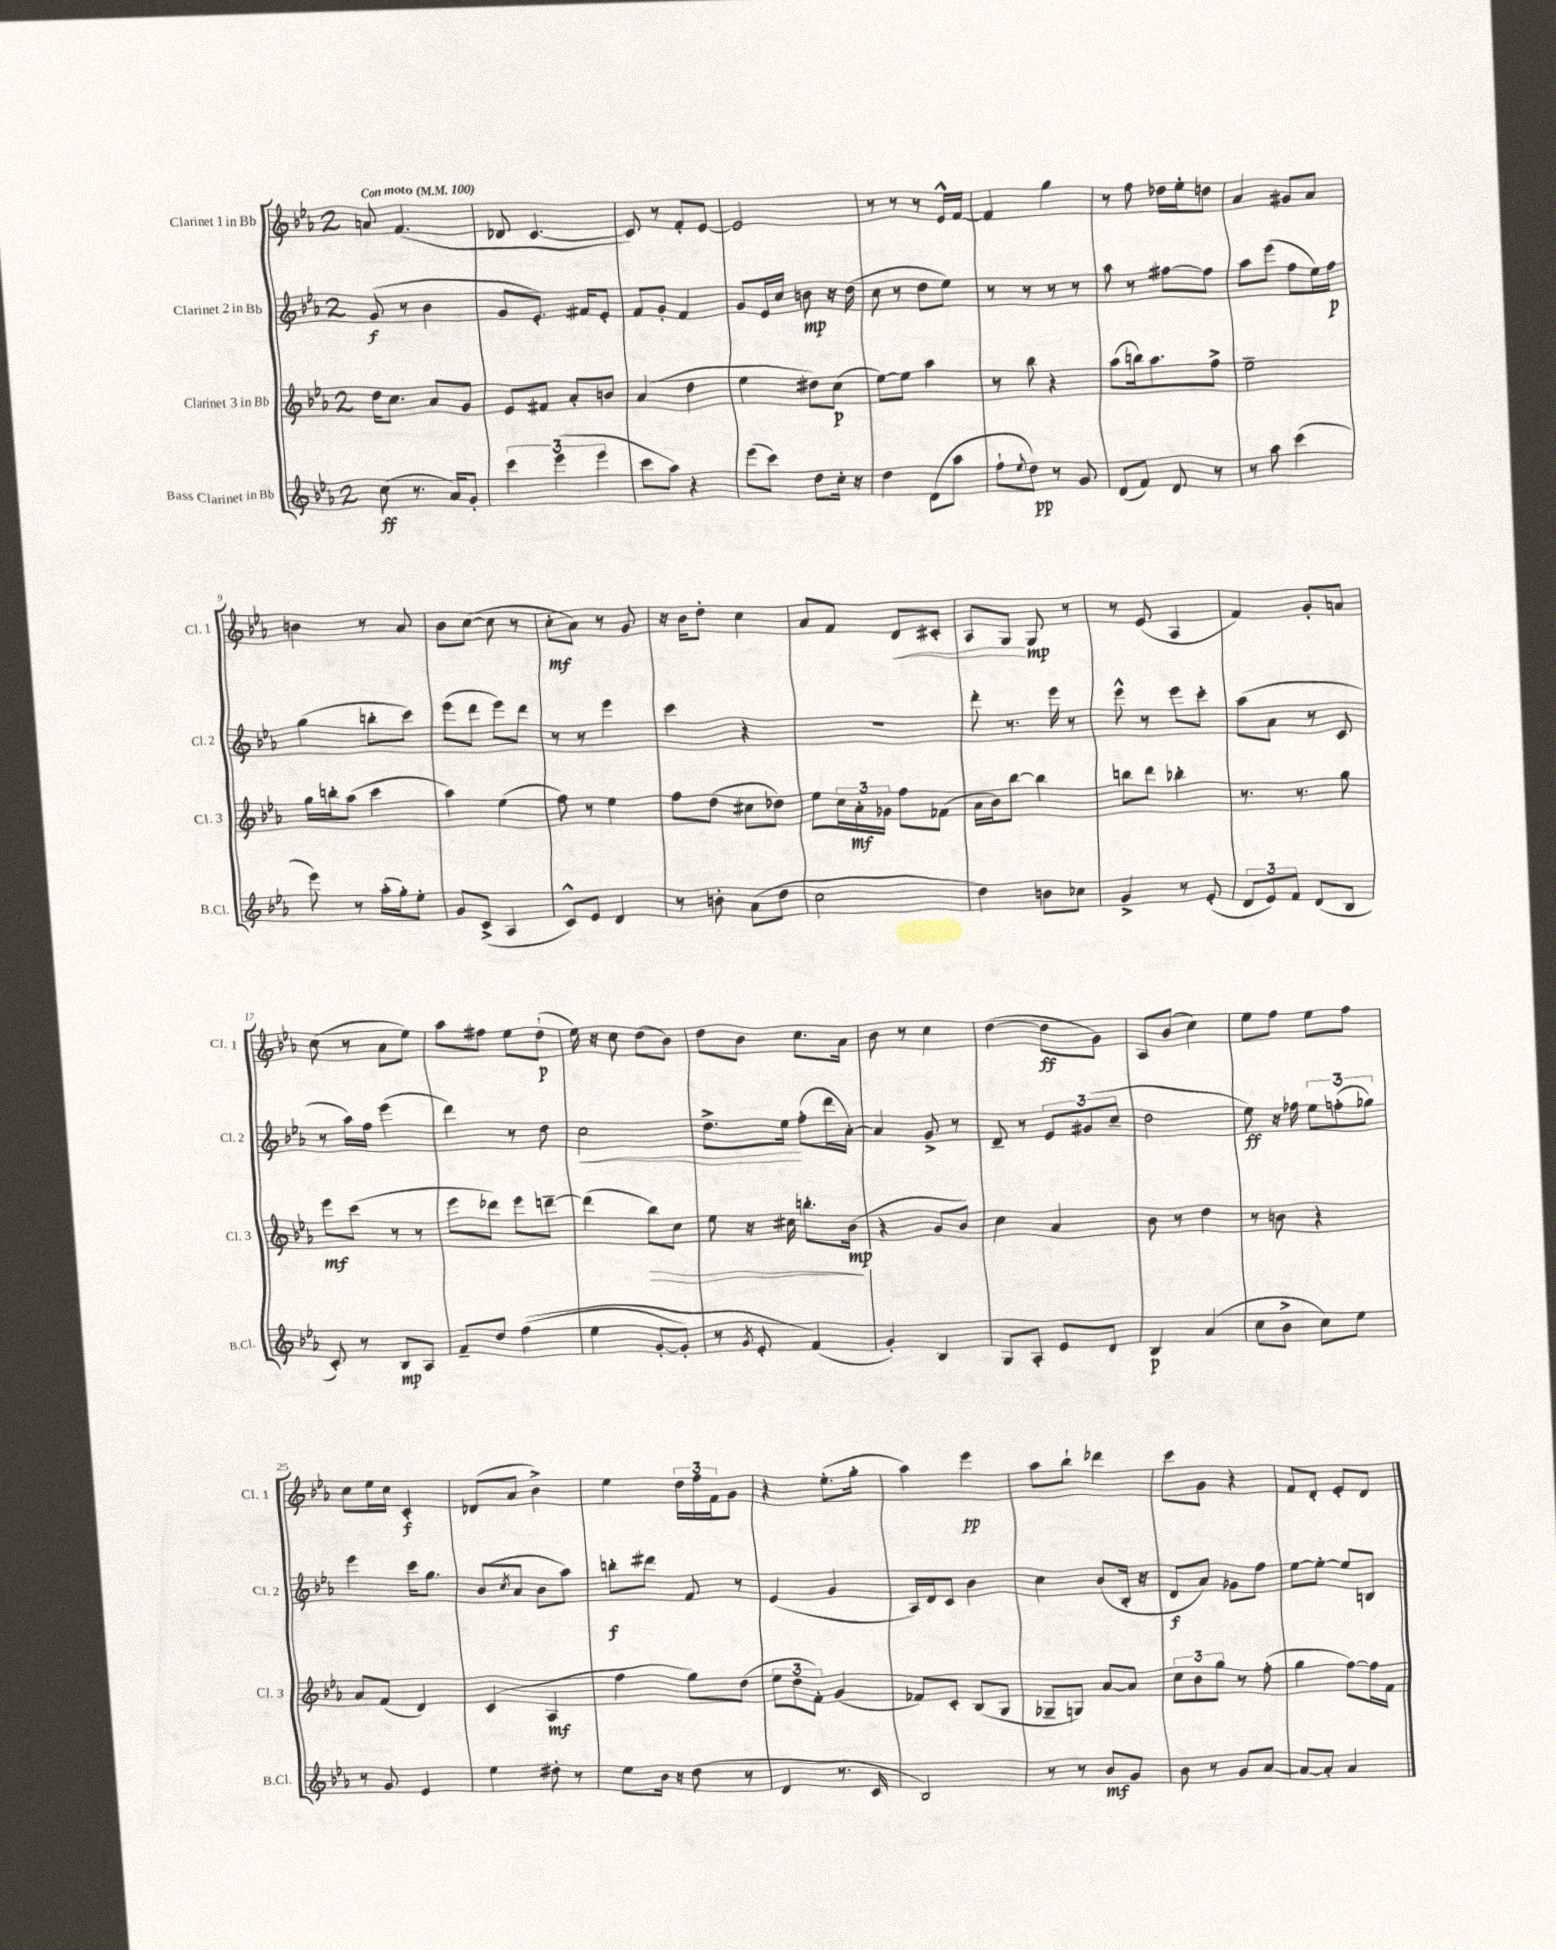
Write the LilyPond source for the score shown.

<<
\new StaffGroup <<
\new Staff = "s0" \with { instrumentName = "Clarinet 1 in Bb" shortInstrumentName = "Cl. 1" } {
    \clef treble \key ees \major \once \override Staff.TimeSignature.style = #'single-digit \time 2/4 \tempo "Con moto" 4 = 100
    a'8 f'4.( |
    des'8 c'4.~ |
    c'8) r8 f'8-. ees'8~ |
    ees'2 |
    r8 r8 r8 ees'16-^ f'16~ |
    f'4 g''4 |
    r8 f''8 des''16 ees''16-. d''8 |
    aes'4 gis'8 aes'8 |
    b'4 r8 aes'8 |
    bes'8 c''8~( c''8 r8 |
    c''8-.\mf aes'8) r8 g'8 |
    r16 bes'16 d''8-. c''4 |
    aes'8 f'8 d'8\< cis'8-. |
    aes8 g8\! g8\mp r8 |
    r8 ees'8( aes4 |
    f'4) g'8-. a'8 |
    c''8( r8 aes'8 ees''8) |
    aes''8 fis''8 ees''8 d''8-!\p( |
    ees''16) r16 c''8 d''8( bes'8) |
    d''8 bes'8 c''8. aes'16 |
    bes'8 r8 c''4 |
    d''4~( d''8\ff g'8) |
    aes8 bes'8( c''4) |
    ees''8 f''8 ees''8 f''8 |
    c''8 ees''16 c''16 c'4-.\f |
    des'8( aes'8 bes'4->) |
    ees''4 \tuplet 3/2 { d''16 f''16 f'16 } g'8 |
    r4 ees''8.-.( g''16-. |
    aes''4) ees'''4\pp |
    aes''8 bes''8-! des'''4 |
    c'''8 g'8 r4 |
    f'8 d'8-. ees'8-. d'8 \bar "|." |
}
\new Staff = "s1" \with { instrumentName = "Clarinet 2 in Bb" shortInstrumentName = "Cl. 2" } {
    \clef treble \key ees \major \once \override Staff.TimeSignature.style = #'single-digit \time 2/4
    g'8\f( r8 bes'4 |
    g'8 ees'8.-.) fis'16 ees'8-. |
    f'8 g'8-. f'4 |
    g'8 ees'16 c''16 b'8\mp r16 d''16( |
    c''8 r8 d''8 ees''8) |
    r8 r8 r8 r8 |
    aes''8 r8 fis''8~ fis''8 |
    aes''8 ees'''8( f''8 ees''16) f''16\p |
    g''4( b''8-. c'''8) |
    ees'''8( d'''8 ees'''8) d'''8 |
    r8 r8 ees'''4 |
    c'''4 r4 |
    R2 |
    d'''8-. r8. ees'''16 r8 |
    ees'''8-^ r8 ees'''8 c'''8-. |
    aes''8( aes'8 r8 c'8 |
    r8 aes''16) f''16 ees'''4( |
    d'''4) r8 d''8 |
    c''2\< |
    d''8.-> ees''16\! f''8-.( d'''16 aes'16~-.) |
    aes'4 g'8-> r8 |
    d'8-- r8 \tuplet 3/2 { ees'8 gis'8( c''8-- } |
    d''2 |
    ees''8\ff) r16 fes''16 \tuplet 3/2 { ees''8 f''8-.( ges''8) } |
    ees'''4 c'''16 g''8. |
    bes'8( \acciaccatura { c''8 } aes'8 bes'8 aes''8) |
    b''8-.\f dis'''8 f'8 r8 |
    ees'4( g'4 |
    aes16) d'16 c'8 bes'4 |
    c''4 bes'8( bes16-. r16 |
    d'8\f aes'8) ges'8 f''8 |
    ees''8~ ees''8~-. ees''8 b8 \bar "|." |
}
\new Staff = "s2" \with { instrumentName = "Clarinet 3 in Bb" shortInstrumentName = "Cl. 3" } {
    \clef treble \key ees \major \once \override Staff.TimeSignature.style = #'single-digit \time 2/4
    d''16 c''8. aes'8 g'8 |
    ees'8 fis'8 aes'8-. b'8 |
    aes'4( d''4 |
    ees''4 dis''8) c''8\p( |
    ees''8~) ees''8 aes''4 |
    r8 bes''8 r4 |
    aes''8( b''16) aes''8. f''8-> |
    ees''2-- |
    g''16 b''16-. aes''8( c'''4 |
    aes''4) ees''4( |
    f''8) r8 ees''4 |
    f''8 d''8( cis''8 des''8) |
    ees''8 \tuplet 3/2 { c''16 aes'16-.\mf ges'16 } f''8 fes'8( |
    aes'16 bes'16) bes''8~ bes''4 |
    b''8 d'''8 bes''4-. |
    r8. r8. g''8 |
    ees'''8\mf c'''8( r8 r8 |
    ees'''8 des'''8) ees'''8 d'''8~-- |
    d'''4( bes''8\>) c''8 |
    ees''8 r16 cis''16 b''8.-. bes'16\mp\!( |
    r4 g'8 bes'8) |
    c''4 aes'4 |
    bes'8 r8 d''4 |
    r8 b'8 r4 |
    aes'8 f'8( d'4) |
    c'4( aes4\mf |
    f''4 g''8) d''8( |
    \tuplet 3/2 { ees''8 d''8 f'8-.) } g'4( |
    fes'8) c'8-. bes8( g8 |
    ges8-- g8) aes'8~ aes'8 |
    \tuplet 3/2 { c''8 bes'8 g''8 } r8 f''8-.( |
    g''4 f''8~) f''16 f'16 \bar "|." |
}
\new Staff = "s3" \with { instrumentName = "Bass Clarinet in Bb" shortInstrumentName = "B.Cl." } {
    \clef treble \key ees \major \once \override Staff.TimeSignature.style = #'single-digit \time 2/4
    c''8\ff( r8. aes'16) g'8-. |
    \tuplet 3/2 { c'''4 ees'''4( ees'''4 } |
    c'''8 aes''8) r4 |
    ees'''8( c'''8) d''8 c''16-. r16 |
    d''4 d'8( aes''8 |
    f''8-! \appoggiatura { ees''8 } d''8\pp) r8 g'8 |
    d'8( f'8) d'8 r8 |
    r8 aes''8 c'''4( |
    ees'''8) r8 aes''16-.( g''16-.) ees''8-. |
    g'8 c'8->( aes4 |
    c'8-^) ees'8 d'4 |
    r8 b'8-. aes'8( d''8 |
    c''2 |
    d''4) b'8 ces''8 |
    g'4-> r8 ees'8-.( |
    \tuplet 3/2 { d'8 ees'8) f'8 } d'8( bes8 |
    c'8-.) r8 bes8\mp aes8 |
    f'8-- d''8 f''4(\( |
    ees''4 g'8~-. g'8-.) |
    r8 \acciaccatura { g'8 } ees'8-. f'4(\) |
    g'4-.) bes4 |
    g8 aes8-. ees'8 d'8 |
    bes4\p aes'4( |
    c''8 bes'8-> c''8) ees''8 |
    r8 g'8 ees'4 |
    ees''4 dis''8-. r8 |
    ees''8 bes'16 r16 d''8( r8 |
    d'4 r8. c'16 |
    bes2) |
    r8 r8 bes'8\mf g'8 |
    bes'8 r8 g'8 aes'8~ |
    aes'8~ aes'8-. aes'4 \bar "|." |
}
>>
>>
